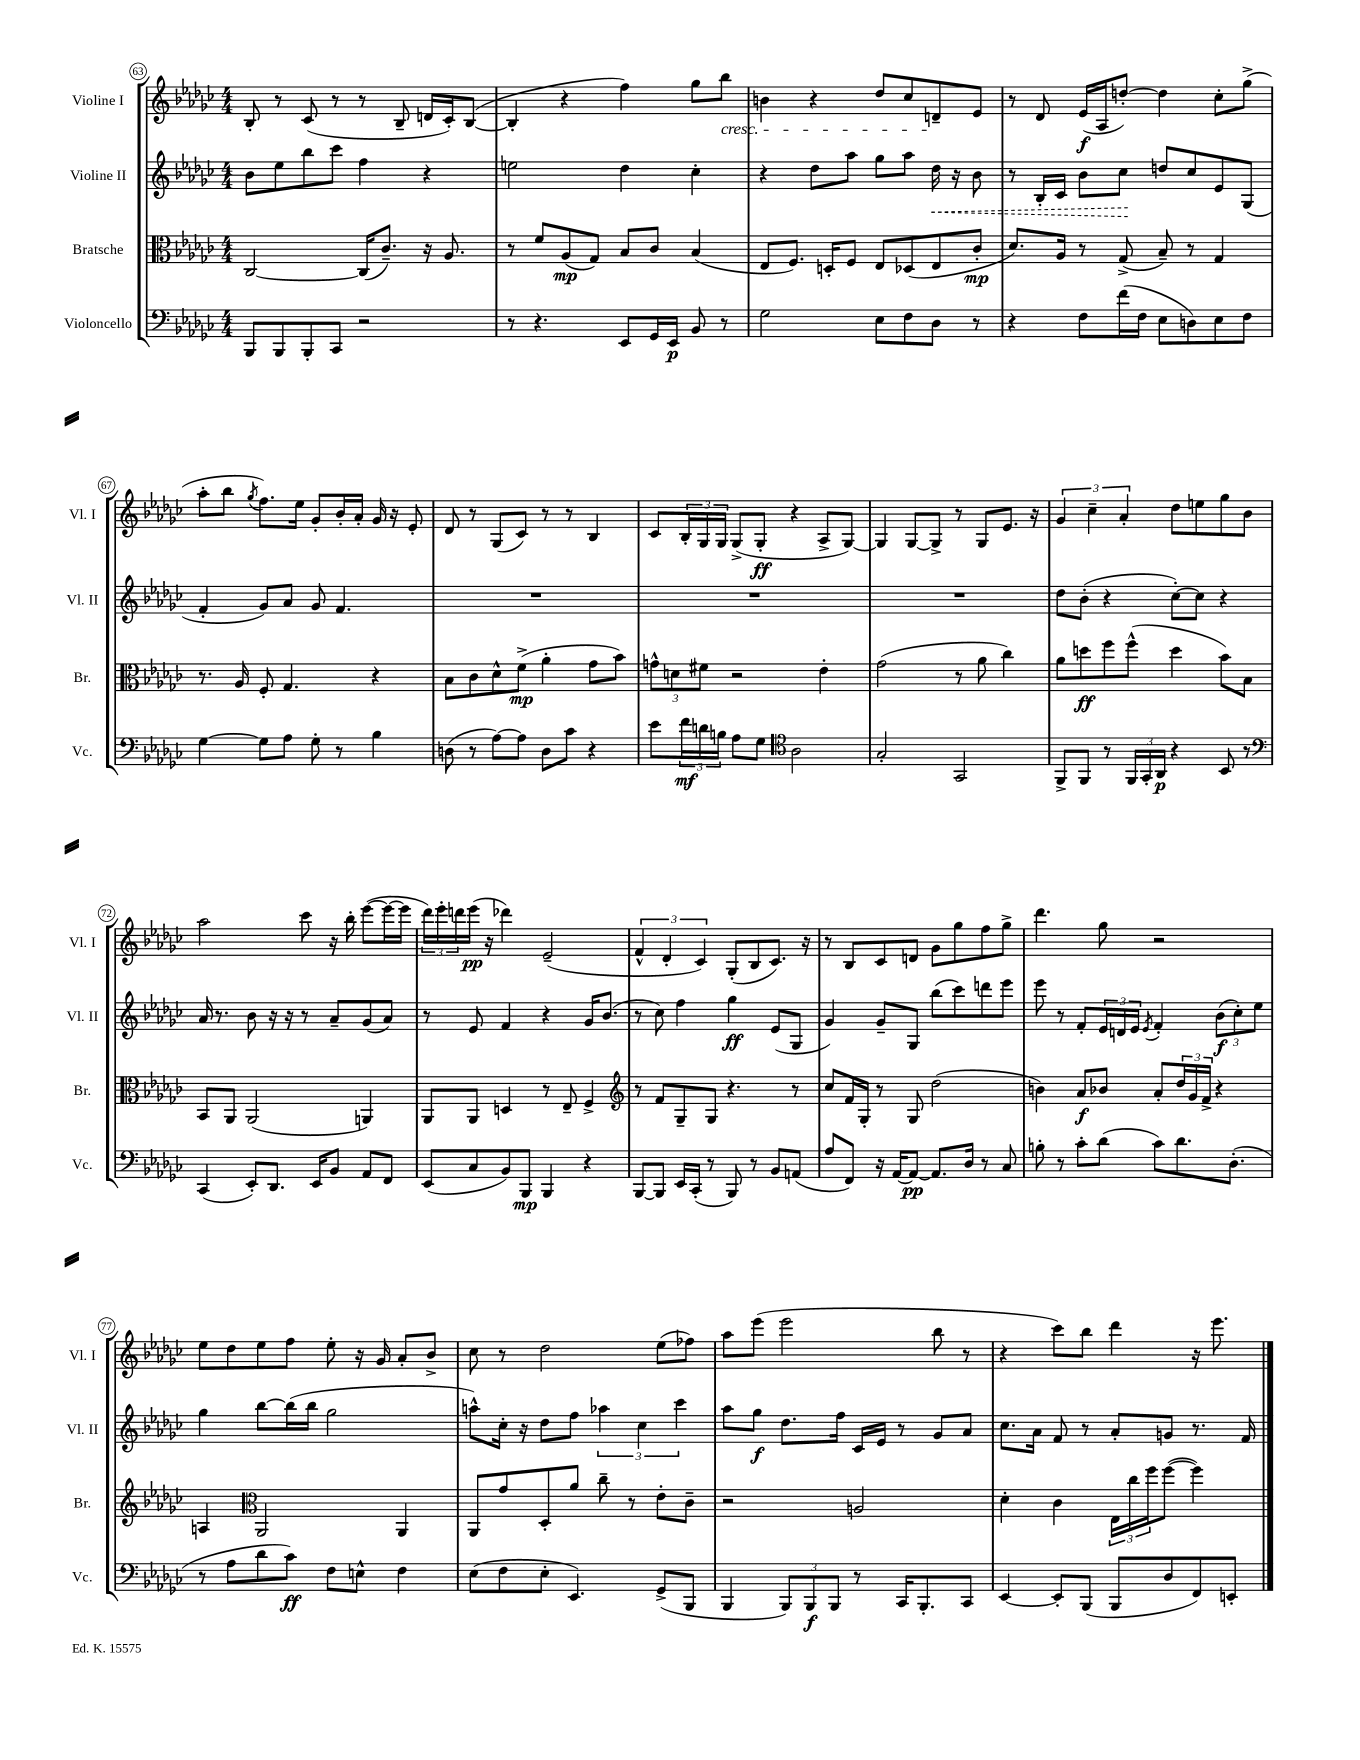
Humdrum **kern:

**kern	**kern	**kern	**kern
*staff4	*staff3	*staff2	*staff1
*clefF4	*clefC3	*clefG2	*clefG2
*k[b-e-a-d-g-c-]	*k[b-e-a-d-g-c-]	*k[b-e-a-d-g-c-]	*k[b-e-a-d-g-c-]
*M4/4	*M4/4	*M4/4	*M4/4
8BBB-	[2C-	8b-	8B-'
8BBB-	.	8ee-	8r
8BBB-'	.	8bb-	(8c-
8CC-	.	8ccc-	8r
2r	(16C-]	4ff	8r
.	8.c-~)	.	.
.	.	.	8B-~
.	16r	4r	16d
.	8.A-	.	16c-')
.	.	.	([8B-
=	=	=	=
8r	8r	2ee	4B-']
4.r	8f	.	.
.	(8A-	.	4r
.	8G-)	.	.
8EE-	8B-	4dd-	4ff)
16GG-	8c-	.	.
16EE-	.	.	.
8BB-	(4B-	4cc-'	8gg-
8r	.	.	8bb-
=	=	=	=
2G-	8E-	4r	4b
.	8.F)	.	.
.	.	8dd-	4r
.	16D'	.	.
.	8F	8aa-	.
8E-	8E-	8gg-	8dd-
8F	(8D-	8aa-	8cc-
8D-	8E-	16dd-	8d~
.	.	16r	.
8r	8c-'	8b-	8e-
=	=	=	=
4r	8.d-)	8r	8r
.	.	16B-'	8d-
.	16A-	16c-	.
8F	8r	8b-	(16e-
.	.	.	16A-
(16f	(8G-^	8cc-	[8dd')
16F	.	.	.
8E-	8B-~)	8dd	4dd]
8D)	8r	8cc-	.
8E-	4G-	8e-	8cc-'
8F	.	(8G-	(8gg-^
=	=	=	=
[4G-	8.r	4f'	8aa-'
.	.	.	8bb-
.	16A-	.	.
.	.	.	8qgg-
8G-]	8F'	8g-)	8.ff)
8A-	4.G-	8a-	.
.	.	.	16ee-
8G-'	.	8g-	8g-'
8r	.	4.f	16b-'
.	.	.	16a-'
4B-	4r	.	16g-
.	.	.	16r
.	.	.	8e-'
=	=	=	=
(8D	8B-	1r	8d-
8r	8c-	.	8r
[8A-)	8d-^^	.	(8G-
8A-]	(8f^	.	8c-)
8D	4a-'	.	8r
8c-	.	.	8r
4r	8g-	.	4B-
.	8b-)	.	.
=	=	=	=
8e-	12g^^	1r	8c-
.	12d	.	.
24f	.	.	24B-'
24d	12f#	.	24G-
24B	.	.	24G-
8A-	2r	.	(8G-^
8G-	.	.	8G-'
*clefC4	*	*	*
2A-	.	.	4r
.	4e-'	.	8A-^
.	.	.	[8G-)
=	=	=	=
2G-'	(2g-	1r	4G-]
.	.	.	[8G-
.	.	.	8G-^]
2GG-	8r	.	8r
.	8a-	.	8G-
.	4cc-)	.	8.e-
.	.	.	16r
=	=	=	=
8FF^	8a-	8dd-	6g-
8FF	8dd	(8b-'	.
.	.	.	6cc-~
8r	8ff	4r	.
.	.	.	6a-'
24FF	(8ff^^	.	.
24GG-'	.	.	.
24AA-	.	.	.
4r	4dd	[8cc-')	8dd-
.	.	8cc-]	8ee
8BB-	8b-)	4r	8gg-
8r	8B-	.	8b-
=	=	=	=
*clefF4	*	*	*
(4CC-	8BB-	16a-	2aa-
.	.	8.r	.
.	8AA-	.	.
8EE-')	(2AA-	8b-	.
8.DD-	.	16r	.
.	.	16r	.
.	.	8r	8ccc-
16EE-	.	.	.
8BB-	.	8a-~	16r
.	.	.	16bb-'
8AA-	4AA)	(8g-	([8eee-
8FF	.	8a-)	16eee-_
.	.	.	16eee-]
=	=	=	=
(8EE-	8AA-	8r	24ddd-)
.	.	.	24eee-'
.	.	.	24ddd
8C-	8AA-	8e-	(16eee-
.	.	.	16r
8BB-)	4D	4f	4ddd-)
8BBB-	.	.	.
4BBB-	8r	4r	(2e-~
.	8E-~	.	.
4r	4F^	16g-	.
.	.	(8.b-	.
=	=	=	=
*	*clefG2	*	*
[8BBB-	8r	8r	6f^^
8BBB-]	8f	8cc-)	.
.	.	.	6d-'
16EE-	8G-~	4ff	.
(16CC-'	.	.	.
.	.	.	6c-)
8r	8G-	.	.
8BBB-)	4.r	4gg-	(8G-'
8r	.	.	8B-
8BB-	.	(8e-	8.c-)
(8AA	8r	8G-	.
.	.	.	16r
=	=	=	=
8A-	8cc-	4g-)	8r
8FF)	16f	.	8B-
.	16G-'	.	.
16r	8r	8g-~	8c-
[16AA-	.	.	.
8AA-_	8G-	8G-	8d
8.AA-]	(2dd-	(8bb-	8g-
.	.	8ccc-)	8gg-
16D-	.	.	.
8r	.	8ddd	8ff
8C-	.	8eee-	8gg-^
=	=	=	=
8B'	4b)	8eee-	4.ddd-
8r	.	8r	.
8c-'	8a-	8f'	.
(8d-	8b-	24e-	8gg-
.	.	24d	.
.	.	24e-	.
.	.	8qe-	.
8c-)	8a-'	4f'	2r
8.d-	24dd-	.	.
.	24g-	.	.
.	24f^	.	.
.	4r	(12b-	.
(8.D-'	.	.	.
.	.	12cc-')	.
.	.	12ee-	.
=	=	=	=
8r	4A	4gg-	8ee-
8A-	.	.	8dd-
*	*clefC3	*	*
8d-	2AA-	[8bb-	8ee-
8c-)	.	(16bb-]	8ff
.	.	16bb-	.
8F	.	2gg-	8ee-'
8E^^	.	.	16r
.	.	.	16g-
4F	4AA-	.	8a-'
.	.	.	8b-^
=	=	=	=
(8E-	8AA-	8aa^^)	8cc-
8F	8g-	16cc-'	8r
.	.	16r	.
8E-'	8D-'	8dd-	2dd-
4.EE-)	8a-	8ff	.
.	8cc-~	6aa-	.
.	8r	.	.
.	.	6cc-	.
(8GG-^	8e-'	.	(8ee-
.	.	6ccc-	.
8BBB-	8c-~	.	8ff-)
=	=	=	=
4BBB-	2r	8aa-	8aa-
.	.	8gg-	(8eee-
12BBB-)	.	8.dd-	2eee-
12BBB-	.	.	.
12BBB-	.	.	.
.	.	16ff	.
8r	2A	16c-	.
.	.	16e-	.
16CC-	.	8r	.
8.BBB-'	.	.	.
.	.	8g-	8bb-
8CC-	.	8a-	8r
=	=	=	=
[4EE-	4d-'	8.cc-	4r
.	.	16a-	.
8EE-']	4c-	8f	8ccc-)
(8BBB-	.	8r	8bb-
8BBB-	24E-	8a-'	4ddd-
.	24cc-	.	.
.	24ff	.	.
8D-	([8ff	8g	.
8FF)	4ff])	8.r	16r
.	.	.	8.eee-
8EE'	.	.	.
.	.	16f	.
==	==	==	==
*-	*-	*-	*-
